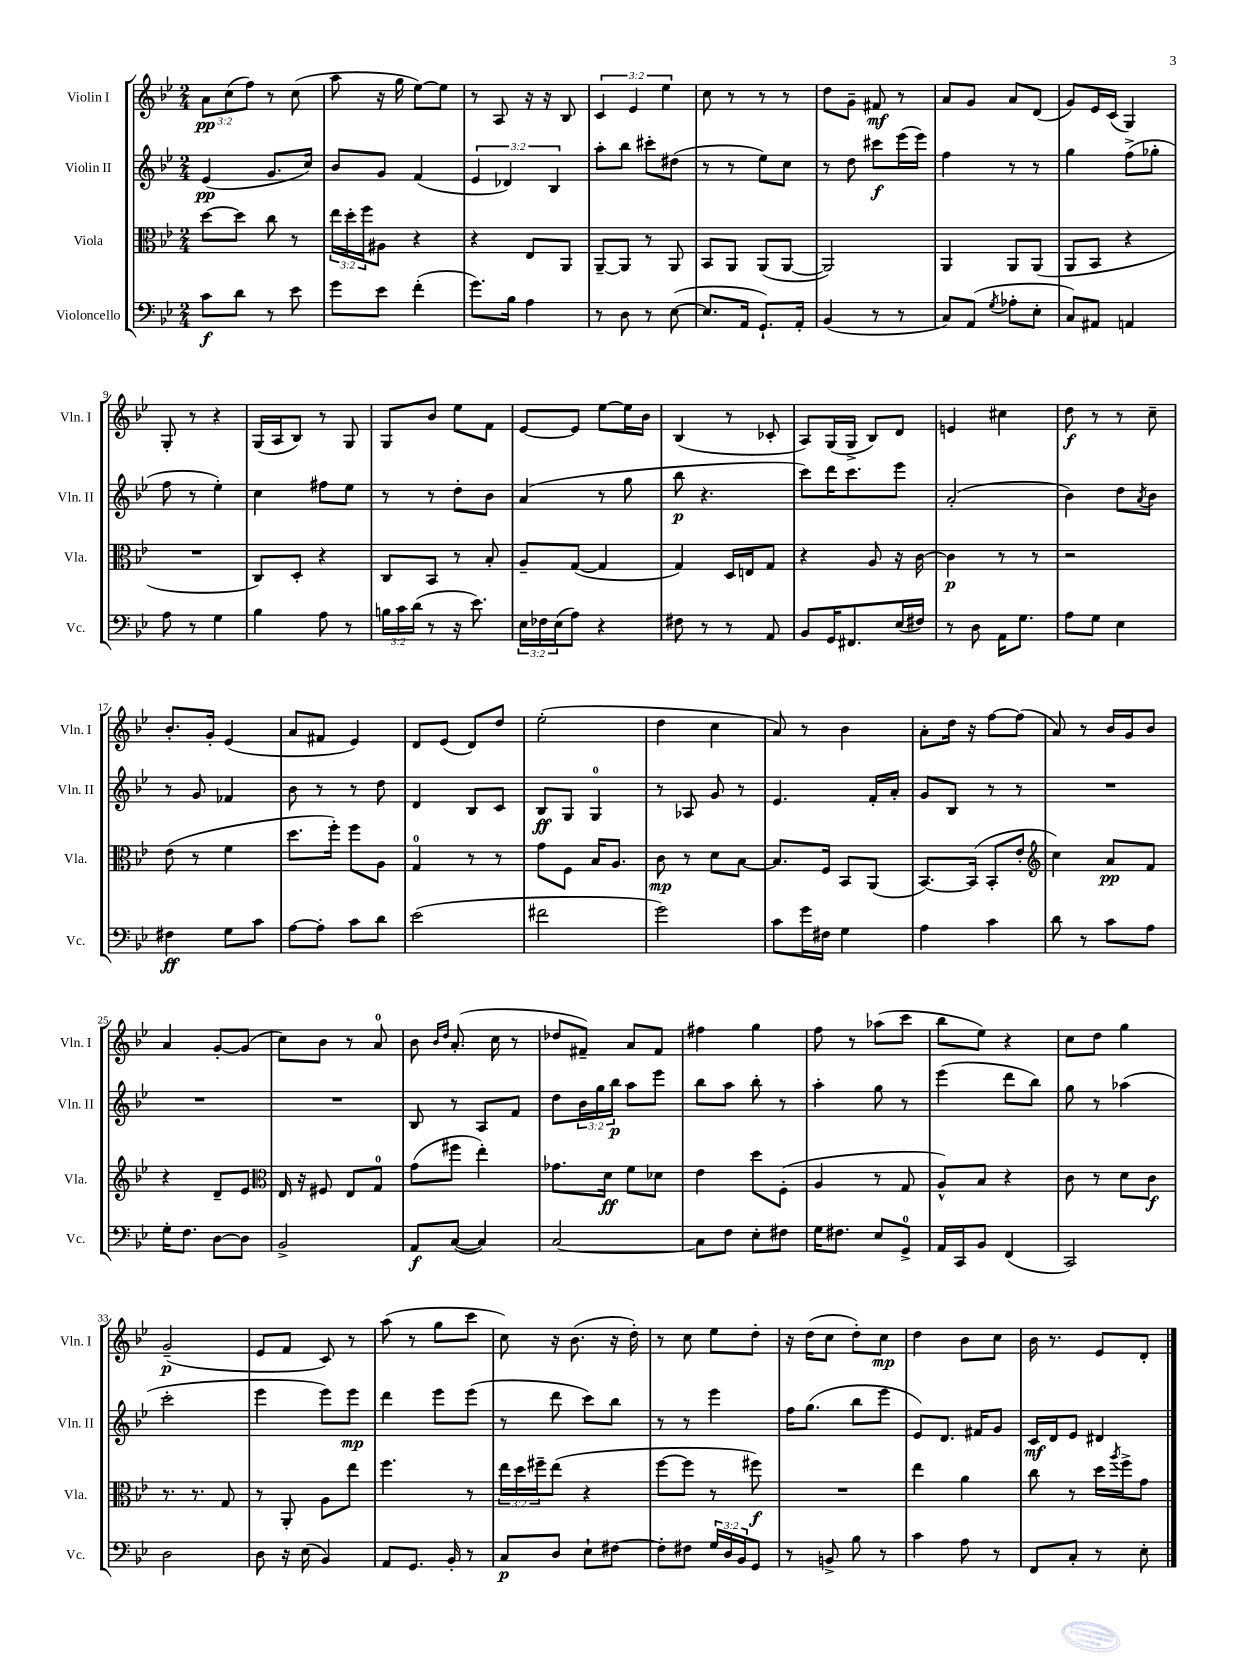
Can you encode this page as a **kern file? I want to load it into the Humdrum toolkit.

**kern	**dynam	**kern	**dynam	**kern	**dynam	**kern	**dynam
*part4	*part4	*part3	*part3	*part2	*part2	*part1	*part1
*staff4	*staff4	*staff3	*staff3	*staff2	*staff2	*staff1	*staff1
*I"Violoncello	*	*I"Viola	*	*I"Violin II	*	*I"Violin I	*
*I'Vc.	*	*I'Vla.	*	*I'Vln. II	*	*I'Vln. I	*
*clefF4	*	*clefC3	*	*clefG2	*	*clefG2	*
*k[b-e-]	*	*k[b-e-]	*	*k[b-e-]	*	*k[b-e-]	*
*M2/4	*	*M2/4	*	*M2/4	*	*M2/4	*
=1	=1	=1	=1	=1	=1	=1	=1
8c\L	f	[8dd\L	.	(4e-/	pp	12a\L	pp
.	.	.	.	.	.	(12cc\	.
8d\J	.	8dd\J]	.	.	.	.	.
.	.	.	.	.	.	12ff\J)	.
8r	.	8cc\	.	8.g/L	.	8r	.
8e-\	.	8r	.	.	.	(8cc\	.
.	.	.	.	16cc/Jk)	.	.	.
=2	=2	=2	=2	=2	=2	=2	=2
8g\L	.	24ee-\LL	.	8b-/L	.	8aa\	.
.	.	24dd'\	.	.	.	.	.
.	.	24ff\J	.	.	.	.	.
8e-\J	.	8A#X\J	.	8g/J	.	16r	.
.	.	.	.	.	.	16gg\	.
(4f'\	.	4r	.	(4f/	.	[8ee-\L)	.
.	.	.	.	.	.	8ee-\J]	.
=3	=3	=3	=3	=3	=3	=3	=3
8.g\L)	.	4r	.	6e-/	.	8r	.
.	.	.	.	.	.	8A/	.
.	.	.	.	6d-X/)	.	.	.
16B-\Jk	.	.	.	.	.	.	.
4A\	.	8E-/L	.	.	.	16r	.
.	.	.	.	.	.	16r	.
.	.	.	.	6B-/	.	.	.
.	.	8AA/J	.	.	.	8B-/	.
=4	=4	=4	=4	=4	=4	=4	=4
8r	.	[8AA~/L	.	8aa'\L	.	6c/	.
8D\	.	8AA/J]	.	8bb-\J	.	.	.
.	.	.	.	.	.	6e-/	.
8r	.	8r	.	8ccc#X'\L	.	.	.
.	.	.	.	.	.	6ee-\	.
([8E-\	.	8AA/	.	(8dd#X\J	.	.	.
=5	=5	=5	=5	=5	=5	=5	=5
8.E-/L]	.	8BB-/L	.	8r	.	8cc\	.
.	.	8AA/J	.	8r	.	8r	.
16AA/Jk	.	.	.	.	.	.	.
8.GG`/L)	.	(8AA/L	.	8ee-\L)	.	8r	.
.	.	[8AA/J	.	8cc\J	.	8r	.
16AA'/Jk	.	.	.	.	.	.	.
=6	=6	=6	=6	=6	=6	=6	=6
(4BB-/	.	2AA/])	.	8r	.	8dd\L	.
.	.	.	.	8dd\	.	8g~\J	.
8r	.	.	.	8ccc#X\L	f	8f#X/	mf
8r	.	.	.	(16eee-\L	.	8r	.
.	.	.	.	16eee-\JJ)	.	.	.
=7	=7	=7	=7	=7	=7	=7	=7
8C/L)	.	4AA/	.	4ff\	.	8a/L	.
(8AA/J	.	.	.	.	.	8g/J	.
8qG/	.	.	.	.	.	.	.
8A-X'\L	.	8AA/L	.	8r	.	8a/L	.
8E-'\J	.	(8AA/J	.	8r	.	(8d/J	.
=8	=8	=8	=8	=8	=8	=8	=8
8C/L)	.	8AA/L	.	4gg\	.	8g/L)	.
8AA#X/J	.	8BB-/J	.	.	.	16e-/L	.
.	.	.	.	.	.	(16c/JJ	.
4AAn/	.	4r	.	(8ff^\L	.	4G/)	.
.	.	.	.	8gg-X'\J	.	.	.
!!LO:LB:g=z
=9	=9	=9	=9	=9	=9	=9	=9
8A\	.	2r	.	8ff\	.	8G'/	.
8r	.	.	.	8r	.	8r	.
4G\	.	.	.	4ee-'\)	.	4r	.
=10	=10	=10	=10	=10	=10	=10	=10
4B-\	.	8C/L)	.	4cc\	.	(16G/LL	.
.	.	.	.	.	.	16A/J	.
.	.	8D'/J	.	.	.	8B-/J)	.
8A\	.	4r	.	8ff#X\L	.	8r	.
8r	.	.	.	8ee-\J	.	8G/	.
=11	=11	=11	=11	=11	=11	=11	=11
24Bn\LL	.	8C/L	.	8r	.	8G/L	.
24c\	.	.	.	.	.	.	.
(24d\JJ	.	.	.	.	.	.	.
8r	.	8BB-/J	.	8r	.	8b-/J	.
16r	.	8r	.	8dd'\L	.	8ee-\L	.
8.e-\)	.	.	.	.	.	.	.
.	.	8B-'/	.	8b-\J	.	8f\J	.
=12	=12	=12	=12	=12	=12	=12	=12
24E-\LL	.	8A~/L	.	(4a/	.	[8e-/L	.
24F-X\	.	.	.	.	.	.	.
(24E-\J	.	.	.	.	.	.	.
8A\J)	.	([8G/J	.	.	.	8e-/J]	.
4r	.	4G/]	.	8r	.	[8ee-\L	.
.	.	.	.	8gg\	.	16ee-\L]	.
.	.	.	.	.	.	16b-\JJ	.
=13	=13	=13	=13	=13	=13	=13	=13
8F#X\	.	4G/)	.	8bb-\	p	(4B-/	.
8r	.	.	.	4.r	.	.	.
8r	.	16D/LL	.	.	.	8r	.
.	.	16En/J	.	.	.	.	.
8AA/	.	8G/J	.	.	.	8c-X'/	.
=14	=14	=14	=14	=14	=14	=14	=14
8BB-/L	.	4r	.	8ccc\L)	.	8A/L)	.
16GG/K	.	.	.	16ddd\K	.	(16G/L	.
8.FF#X/	.	.	.	8.ccc\	.	16G^/JJ	.
.	.	8A/	.	.	.	8B-/L)	.
(16E-/L	.	16r	.	8eee-\J	.	8d/J	.
16F#X/JJ)	.	[16c\	.	.	.	.	.
=15	=15	=15	=15	=15	=15	=15	=15
8r	.	4c\]	p	(2a'/	.	4en/	.
8D\	.	.	.	.	.	.	.
16AA\KL	.	8r	.	.	.	4cc#X\	.
8.G\J	.	.	.	.	.	.	.
.	.	8r	.	.	.	.	.
=16	=16	=16	=16	=16	=16	=16	=16
8A\L	.	2r	.	4b-\)	.	8dd\	f
8G\J	.	.	.	.	.	8r	.
4E-\	.	.	.	8dd\L	.	8r	.
.	.	.	.	8qa/	.	.	.
.	.	.	.	8b-\J	.	8cc~\	.
!!LO:LB:g=z
=17	=17	=17	=17	=17	=17	=17	=17
4F#X\	ff	(8e-\	.	8r	.	8.b-'/L	.
.	.	8r	.	8g/	.	.	.
.	.	.	.	.	.	16g'/Jk	.
8G\L	.	4f\	.	4f-X/	.	(4e-/	.
8c\J	.	.	.	.	.	.	.
=18	=18	=18	=18	=18	=18	=18	=18
[8A\L	.	8.dd\L	.	8b-\	.	8a/L	.
8A'\J]	.	.	.	8r	.	8f#X/J	.
.	.	16ff'\Jk)	.	.	.	.	.
8c\L	.	8ff\L	.	8r	.	4e-/)	.
8d\J	.	8A\J	.	8dd\	.	.	.
=19	=19	=19	=19	=19	=19	=19	=19
(2e-\	.	4G/	.	4d/	.	8d/L	.
.	.	.	.	.	.	(8e-/J	.
.	.	8r	.	8B-/L	.	8d/L)	.
.	.	8r	.	8c/J	.	8dd/J	.
=20	=20	=20	=20	=20	=20	=20	=20
2f#X\	.	8g\L	.	8B-/L	ff	(2ee-'\	.
.	.	8F\J	.	8G/J	.	.	.
.	.	16B-/KL	.	4G/	.	.	.
.	.	8.A/J	.	.	.	.	.
=21	=21	=21	=21	=21	=21	=21	=21
2g\)	.	8c\	mp	8r	.	4dd\	.
.	.	8r	.	8A-X/	.	.	.
.	.	8d\L	.	8g/	.	4cc\	.
.	.	[8B-\J	.	8r	.	.	.
=22	=22	=22	=22	=22	=22	=22	=22
8c\L	.	8.B-/L]	.	4.e-/	.	8a/)	.
16g\L	.	.	.	.	.	8r	.
16F#X\JJ	.	16F/Jk	.	.	.	.	.
4G\	.	8BB-/L	.	.	.	4b-\	.
.	.	(8AA/J	.	16f'/LL	.	.	.
.	.	.	.	16a'/JJ	.	.	.
=23	=23	=23	=23	=23	=23	=23	=23
4A\	.	[8.BB-/L)	.	8g/L	.	8a'\L	.
.	.	.	.	8B-/J	.	16dd\Jk	.
.	.	(16BB-/Jk]	.	.	.	16r	.
4c\	.	8BB-'/L	.	8r	.	[8ff\L	.
.	.	8e-'/J	.	8r	.	(8ff\J]	.
=24	=24	=24	=24	=24	=24	=24	=24
*	*	*clefG2	*	*	*	*	*
8d\	.	4cc\)	.	2r	.	8a/)	.
8r	.	.	.	.	.	8r	.
8c\L	.	8a/L	pp	.	.	16b-/LL	.
.	.	.	.	.	.	16g/J	.
8A\J	.	8f/J	.	.	.	8b-/J	.
!!LO:LB:g=z
=25	=25	=25	=25	=25	=25	=25	=25
16G'\KL	.	4r	.	2r	.	4a/	.
8.F\J	.	.	.	.	.	.	.
[8D\L	.	8d~/L	.	.	.	[8g'/L	.
8D\J]	.	8e-/J	.	.	.	(8g/J]	.
=26	=26	=26	=26	=26	=26	=26	=26
*	*	*clefC3	*	*	*	*	*
2BB-^/	.	16E-/	.	2r	.	8cc\L)	.
.	.	16r	.	.	.	.	.
.	.	8F#X/	.	.	.	8b-\J	.
.	.	8E-/L	.	.	.	8r	.
.	.	8G/J	.	.	.	8a/	.
=27	=27	=27	=27	=27	=27	=27	=27
8AA/L	f	(8g\L	.	8B-/	.	8b-\	.
.	.	.	.	.	.	16qqb-/LL	.
.	.	.	.	.	.	16qqdd/JJ	.
([8C/J	.	8ff#X\J	.	8r	.	(8.a'/	.
4C/])	.	4ee-'\)	.	8A/L	.	.	.
.	.	.	.	.	.	16cc\	.
.	.	.	.	8f/J	.	8r	.
=28	=28	=28	=28	=28	=28	=28	=28
[2C/	.	8.g-X\L	.	8dd\L	.	8dd-X/L	.
.	.	.	.	24b-\L	.	8f#X~/J)	.
.	.	.	.	24gg\	.	.	.
.	.	16d\Jk	ff	.	.	.	.
.	.	.	.	24bb-\JJ	p	.	.
.	.	8f\L	.	8aa\L	.	8a/L	.
.	.	8d-X\J	.	8eee-\J	.	8f#/J	.
=29	=29	=29	=29	=29	=29	=29	=29
8C\L]	.	4e-\	.	8bb-\L	.	4ff#X\	.
8F\J	.	.	.	8aa\J	.	.	.
8E-'\L	.	8dd\L	.	8bb-'\	.	4gg\	.
8F#X\J	.	(8F'\J	.	8r	.	.	.
=30	=30	=30	=30	=30	=30	=30	=30
16G\KL	.	4A/	.	4aa'\	.	8ff\	.
8.F#X\J	.	.	.	.	.	.	.
.	.	.	.	.	.	8r	.
8E-/L	.	8r	.	8gg\	.	(8aa-X\L	.
8GG^/J	.	8G/	.	8r	.	8ccc\J	.
=31	=31	=31	=31	=31	=31	=31	=31
16AA/LL	.	8A^^/L)	.	(4eee-\	.	8bb-\L	.
16CC/J	.	.	.	.	.	.	.
8BB-/J	.	8B-/J	.	.	.	8ee-\J)	.
(4FF/	.	4r	.	8ddd\L	.	4r	.
.	.	.	.	8bb-\J)	.	.	.
=32	=32	=32	=32	=32	=32	=32	=32
2CC/)	.	8c\	.	8gg\	.	8cc\L	.
.	.	8r	.	8r	.	8dd\J	.
.	.	8d\L	.	(4aa-X\	.	4gg\	.
.	.	8c\J	f	.	.	.	.
!!LO:LB:g=z
=33	=33	=33	=33	=33	=33	=33	=33
2D\	.	8.r	.	2ccc'\	.	(2g~/	p
.	.	8.r	.	.	.	.	.
.	.	8G/	.	.	.	.	.
=34	=34	=34	=34	=34	=34	=34	=34
8D\	.	8r	.	4eee-\	.	8e-/L	.
16r	.	8AA'/	.	.	.	8f/J	.
(16E-\	.	.	.	.	.	.	.
4BB-/)	.	8A\L	.	8eee-\L)	.	8c/)	.
.	.	8ee-\J	.	8eee-\J	mp	8r	.
=35	=35	=35	=35	=35	=35	=35	=35
8AA/L	.	4.ff\	.	4ddd\	.	(8aa\	.
8.GG/J	.	.	.	.	.	8r	.
.	.	.	.	8eee-\L	.	8gg\L	.
16BB-'/	.	.	.	.	.	.	.
8r	.	8r	.	(8eee-\J	.	8ccc\J	.
=36	=36	=36	=36	=36	=36	=36	=36
8C/L	p	24ee-\LL	.	8r	.	8cc\)	.
.	.	24dd\	.	.	.	.	.
.	.	24ff#X~\J	.	.	.	.	.
8D/J	.	(8ee-\J	.	8ddd\	.	16r	.
.	.	.	.	.	.	(8.b-\	.
8E-`\L	.	4r	.	8ccc\L)	.	.	.
[8F#X\J	.	.	.	8bb-\J	.	16r	.
.	.	.	.	.	.	16dd'\)	.
=37	=37	=37	=37	=37	=37	=37	=37
8F#'\L]	.	[8ff\L	.	8r	.	8r	.
8F#X\J	.	8ff\J]	.	8r	.	8cc\	.
24G/LL	.	8r	.	4eee-\	.	8ee-\L	.
24D/	.	.	.	.	.	.	.
24BB-/J	.	.	.	.	.	.	.
8GG/J	.	8ff#X\)	f	.	.	8dd'\J	.
=38	=38	=38	=38	=38	=38	=38	=38
8r	.	2r	.	16ff\KL	.	16r	.
.	.	.	.	(8.gg\J	.	(16dd\KL	.
8BBn^/	.	.	.	.	.	8cc\J	.
8B-\	.	.	.	8bb-\L	.	8dd'\L)	.
8r	.	.	.	8eee-\J	.	8cc\J	mp
=39	=39	=39	=39	=39	=39	=39	=39
4c\	.	4ee-\	.	8e-/L)	.	4dd\	.
.	.	.	.	8.d/J	.	.	.
8A\	.	4a\	.	.	.	8b-\L	.
.	.	.	.	16f#X/KL	.	.	.
8r	.	.	.	8g/J	.	8cc\J	.
=40	=40	=40	=40	=40	=40	=40	=40
8FF/L	.	8cc\	.	16c/LL	mf	16b-\	.
.	.	.	.	16d/J	.	8.r	.
8C'/J	.	8r	.	8e-/J	.	.	.
8r	.	16dd\LL	.	4d#X/	.	8e-/L	.
.	.	8qaa/	.	.	.	.	.
.	.	16ff^\J	.	.	.	.	.
8E-'\	.	8g\J	.	.	.	8d'/J	.
==	==	==	==	==	==	==	==
*-	*-	*-	*-	*-	*-	*-	*-
